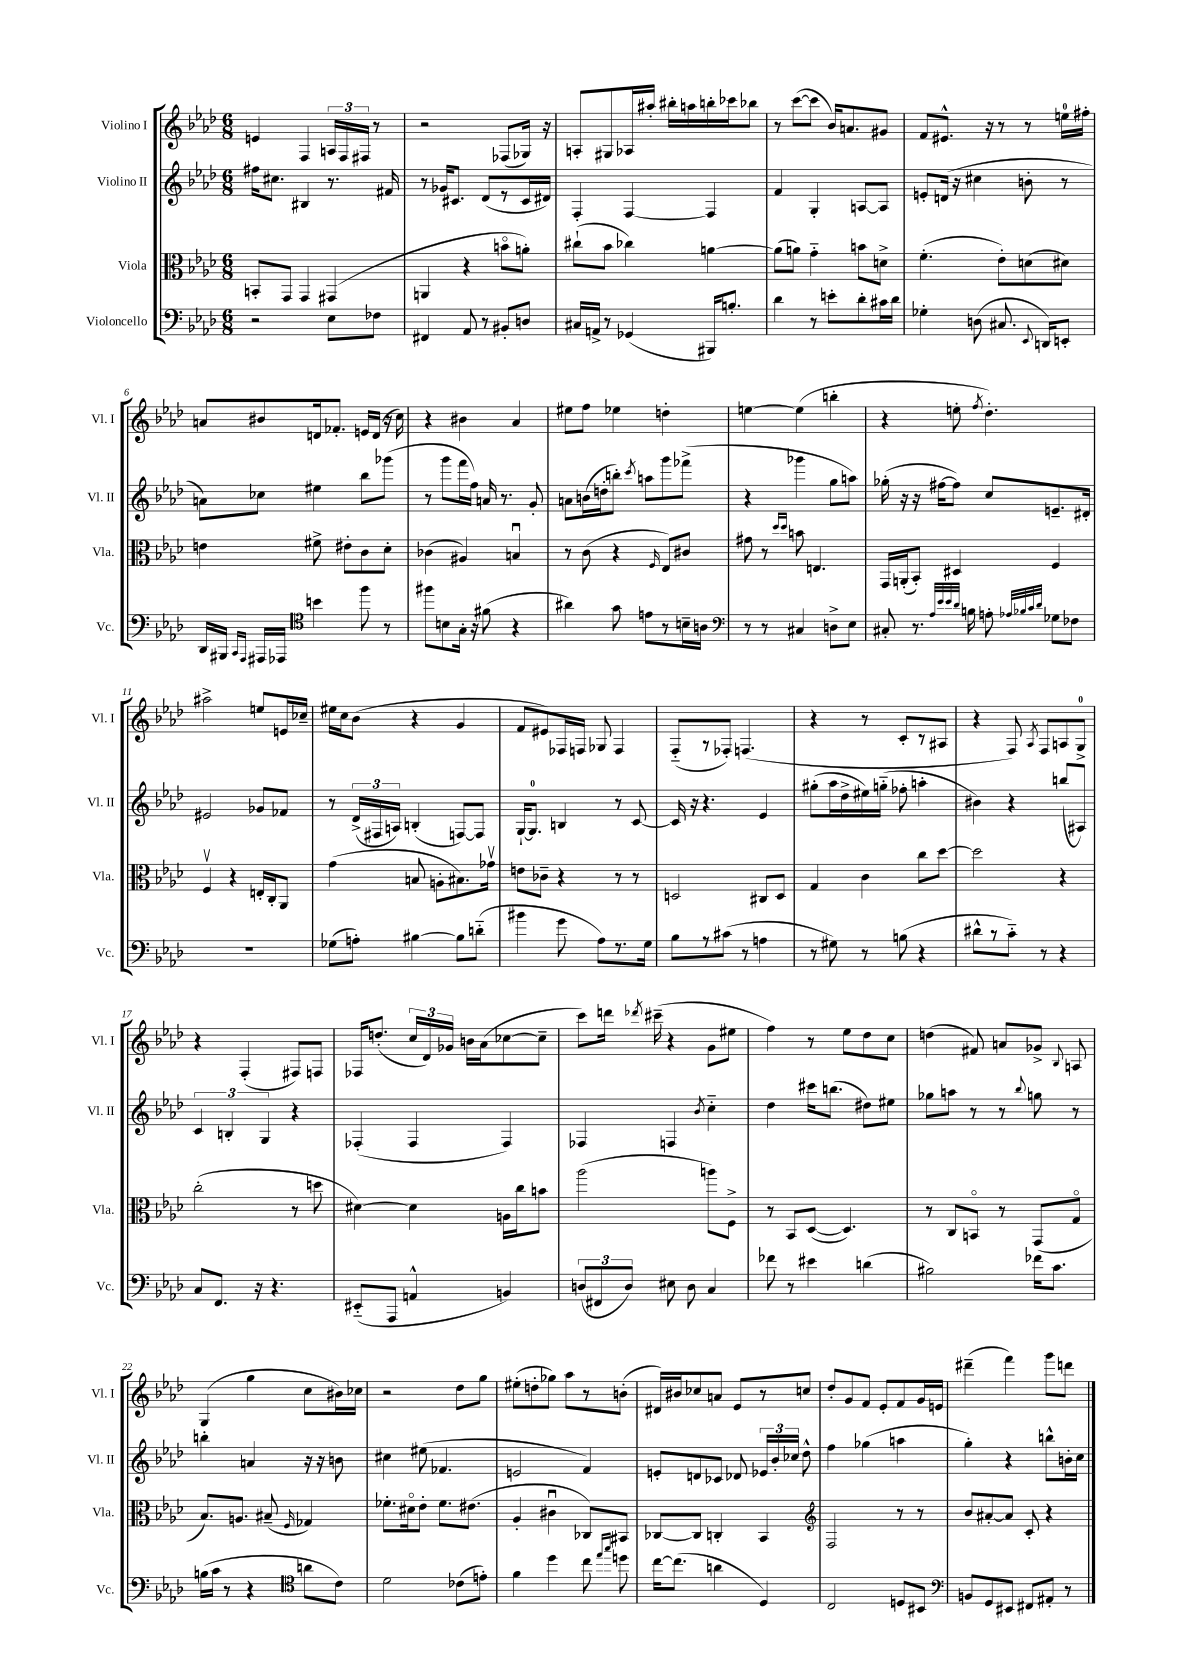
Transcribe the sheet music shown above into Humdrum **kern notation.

**kern	**kern	**kern	**kern
*staff4	*staff3	*staff2	*staff1
*clefF4	*clefC3	*clefG2	*clefG2
*k[b-e-a-d-]	*k[b-e-a-d-]	*k[b-e-a-d-]	*k[b-e-a-d-]
*M6/8	*M6/8	*M6/8	*M6/8
2r	8BB'	16ff#	4e
.	.	8.cc#	.
.	8GG	.	.
.	4GG	4B#	4F
8E-	(4GG#	8.r	24A
.	.	.	24F
.	.	.	24F#
8F-	.	.	8r
.	.	16f#	.
=	=	=	=
4FF#	4AA	8r	2r
.	.	16g-	.
.	.	8.c#	.
8AA-	4r	.	.
8r	.	(8d-	.
8BB#'	8bo	8r	(8F-
8D	8a')	16c#	16G-)
.	.	16d#)	16r
=	=	=	=
16C#	(8cc#`	4F'	8A'
16AA^	.	.	.
8r	8b-	.	8G#
(4GG-	4cc-)	[4F	16A-
.	.	.	16aa#'
.	.	.	16bb#'
.	.	.	16aa
16BBB#)	[4a	4F]	16bb'
8.B'	.	.	16ccc-
.	.	.	8bb-
=	=	=	=
4d-	(8a]	4f	8r
.	8a)	.	([8ccc
8r	4g'~	4G'	8ccc]
8e'	.	.	16b-)
.	.	.	8.a
8d-'	8b	[8A	.
16c#	8d^	8A]	8g#
16d-	.	.	.
=	=	=	=
4G-'	(4.f'	8e'	8f
.	.	(16d	8.e#^^
.	.	16r	.
(8D	.	4cc#	.
.	.	.	16r
8.C#	8e-')	.	8r
.	(8d	8b'	8r
8qqEE-	.	.	.
16DD)	.	.	.
8EE'	8d#)	8r	16ee
.	.	.	16ff#'
=	=	=	=
16DD-	4e	8a)	8a
16BBB#	.	.	.
16qqCC	.	.	.
16qqAAA-	.	.	.
16AAA#	.	8cc-	8b#
16AAA-	.	.	.
*clefC4	*	*	*
4b	8f#^	4ee#	16d
.	.	.	8.f-'
.	8e#'	.	.
8ff	8c	8bb-	16e
.	.	.	(16d
8r	8d-'	(8ggg-	16r
.	.	.	16cc)
=	=	=	=
8ff#	(4c-	8r	4r
8B	.	8ggg	.
16G'	4A#)	16fff	4b#
16r	.	16ff)	.
(8f#	.	16a	.
.	.	8.r	.
4r	4Bu	.	4a-
.	.	8g'	.
=	=	=	=
4a#)	8r	8a	8ee#
.	(8c	(16b	8ff
.	.	16dd'	.
8g	4r	8bb')	4ee-
.	.	8qccc	.
8e	.	8aa	.
.	16qqF	.	.
8r	8E-)	8ggg	4dd'
16B~	8c#	(8fff-^	.
16A	.	.	.
=	=	=	=
*clefF4	*	*	*
8r	8g#	4r	[4ee
8r	8r	.	.
.	16qqdd-	.	.
.	16qqdd-	.	.
4C#	8b	4ggg-	(4ee]
.	4.E	.	.
8D^	.	8gg	4bb'
8E-	.	8aa)	.
=	=	=	=
8C#'	16GG	(16gg-'	4r
.	(16AA'	16r	.
8.r	8BB-')	16r	.
.	.	[16ff#	.
.	4D#	8ff#])	8ee'
32qqA-	.	.	.
32qqe-	.	.	.
32qqe-	.	.	.
32qqd-	.	.	.
16B	.	.	.
.	.	.	8qff
8A'	.	8cc	4.dd-')
32qqA-	.	.	.
32qqB-	.	.	.
32qqc	.	.	.
32qqd-	.	.	.
8G-	4F	8.e~	.
8F-	.	.	.
.	.	16d#'	.
=	=	=	=
2.r	4Fv	2e#	2aa#^
.	4r	.	.
.	16E'	8g-	8ee
.	16C'	.	.
.	8AA-	8f-	16e
.	.	.	16cc-~
=	=	=	=
(8G-	(4g	8r	16ee#
.	.	.	16cc
8A')	.	(24d-^	(8b-
.	.	24F#	.
.	.	24A)	.
[4B#	8B	(4B'	4r
.	8A'	.	.
8B#]	8.B#)	[8F)	4g
(8d'~	.	8F]	.
.	16g-v	.	.
=	=	=	=
4b#	8e	[16G`	8f
.	.	8.G]	.
.	8c-~	.	8e#)
8g	4r	4B	16F-
.	.	.	16F
8A-)	.	.	8G-
8.r	8r	8r	4F
.	8r	[8c	.
16G	.	.	.
=	=	=	=
8B-	2D	16c]	(8F'~
.	.	16r	.
8r	.	4.r	8r
(8c#	.	.	8F-')
8r	.	.	(4.F
4A	8C#	4e-	.
.	8D	.	.
=	=	=	=
8r	4G	(8gg#'	4r
8G#)	.	16aa-	.
.	.	16dd-^	.
8r	4c	16ee#)	8r
.	.	(16gg'~	.
(8B	.	8ff-'	8c'
4r	8cc	4aa'	8r
.	[8dd-	.	8A#
=	=	=	=
8d#^^	2dd-]	4b#)	4r
8r	.	.	.
8c'~)	.	4r	8F)
.	.	.	8qA-
8r	.	.	8F
4r	4r	(8bb	8A
.	.	8A#)	8G^
=	=	=	=
8C	(2cc'	6c	4r
8.FF	.	.	.
.	.	6B'	.
.	.	.	(4F'
16r	.	.	.
.	.	6G	.
4.r	.	.	.
.	8r	4r	8F#)
.	8dd	.	8F
=	=	=	=
(8EE#'~	[4d#)	(4F-'	16F-
.	.	.	(8.dd'
8AAA-	.	.	.
4AA^^	4d#]	4F-	24cc
.	.	.	24d-)
.	.	.	24g-
.	.	.	16b
.	.	.	(16a-
4BB)	16A	4F-)	[8cc-
.	16cc	.	.
.	8b	.	8cc-~]
=	=	=	=
(12D	(2aa-	4F-	8ccc)
12FF#	.	.	.
.	.	.	16ddd
12D)	.	.	.
.	.	.	8qddd-
.	.	.	(16ccc#~
8E#	.	4F	4r
8D	.	.	.
.	.	8qb-	.
4C	8aa)	4cc'~	8g
.	8F^	.	8ee#
=	=	=	=
8f-	8r	4dd-	4ff)
8r	8BB-	.	.
4e#	([8D-	16ccc#	8r
.	.	(8.bb	.
.	4.D-])	.	8ee-
(4d	.	8dd#)	8dd-
.	.	8ee#	8cc
=	=	=	=
2B#)	8r	8gg-	(4dd
.	8C	8aa	.
.	8BBo	8r	8f#)
.	8r	8r	8a
.	.	8qqbb-	.
16f-	(8GG	8gg	8g-^
8.c	.	.	.
.	.	.	8qqB-
.	8Go	8r	8A
=	=	=	=
(16B	8.B-)	4bb'	(4G
16c	.	.	.
8r	.	.	.
.	8.A	.	.
4r	.	4a	4gg
.	(8B#~	.	.
*clefC4	*	*	*
.	16qqF	.	.
8a	4G-)	16r	8cc
.	.	16r	.
8c)	.	8b	16b#)
.	.	.	16cc-
=	=	=	=
2d-	8.f-'	4cc#	2r
.	16d#o	.	.
.	8e-'	(8ee#	.
.	8.f-	4.f-	.
(8c-	.	.	8dd-
.	(8.e#	.	.
8e')	.	.	8gg
=	=	=	=
4f	4A-'	2e	(8ee#'
.	.	.	8dd'
4dd-	4c#u	.	8gg-)
.	.	.	8aa-
8cc	8C-)	4f)	8r
16qqee-	.	.	.
16qqgg	.	.	.
8dd	8BB#	.	(8b'
=	=	=	=
[16cc	[8C-	8e'	16d#)
(8.cc]	.	.	16b#
.	8C-]	8d	8cc-
4a	4C'	8c-	8a
.	.	8d-	8e-
4D-)	4BB-	24e-	8r
.	.	24b-'	.
.	.	24cc-	.
.	.	8dd-^^	8cc
=	=	=	=
*	*clefG2	*	*
2C	2F	4ff	8dd-'
.	.	.	8g
.	.	(4gg-	8f
.	.	.	8e-'
8D	8r	4aa	8f
8BB#	8r	.	16g
.	.	.	16e
=	=	=	=
*clefF4	*	*	*
8BB	8b-	4gg')	(4ddd#~
8GG	[8a#'	.	.
8EE#	8a#]	4r	4fff)
8FF#	8c'	.	.
8AA#'	4r	8bb^^	8ggg
8r	.	16b'	8ddd
.	.	16cc	.
==	==	==	==
*-	*-	*-	*-
